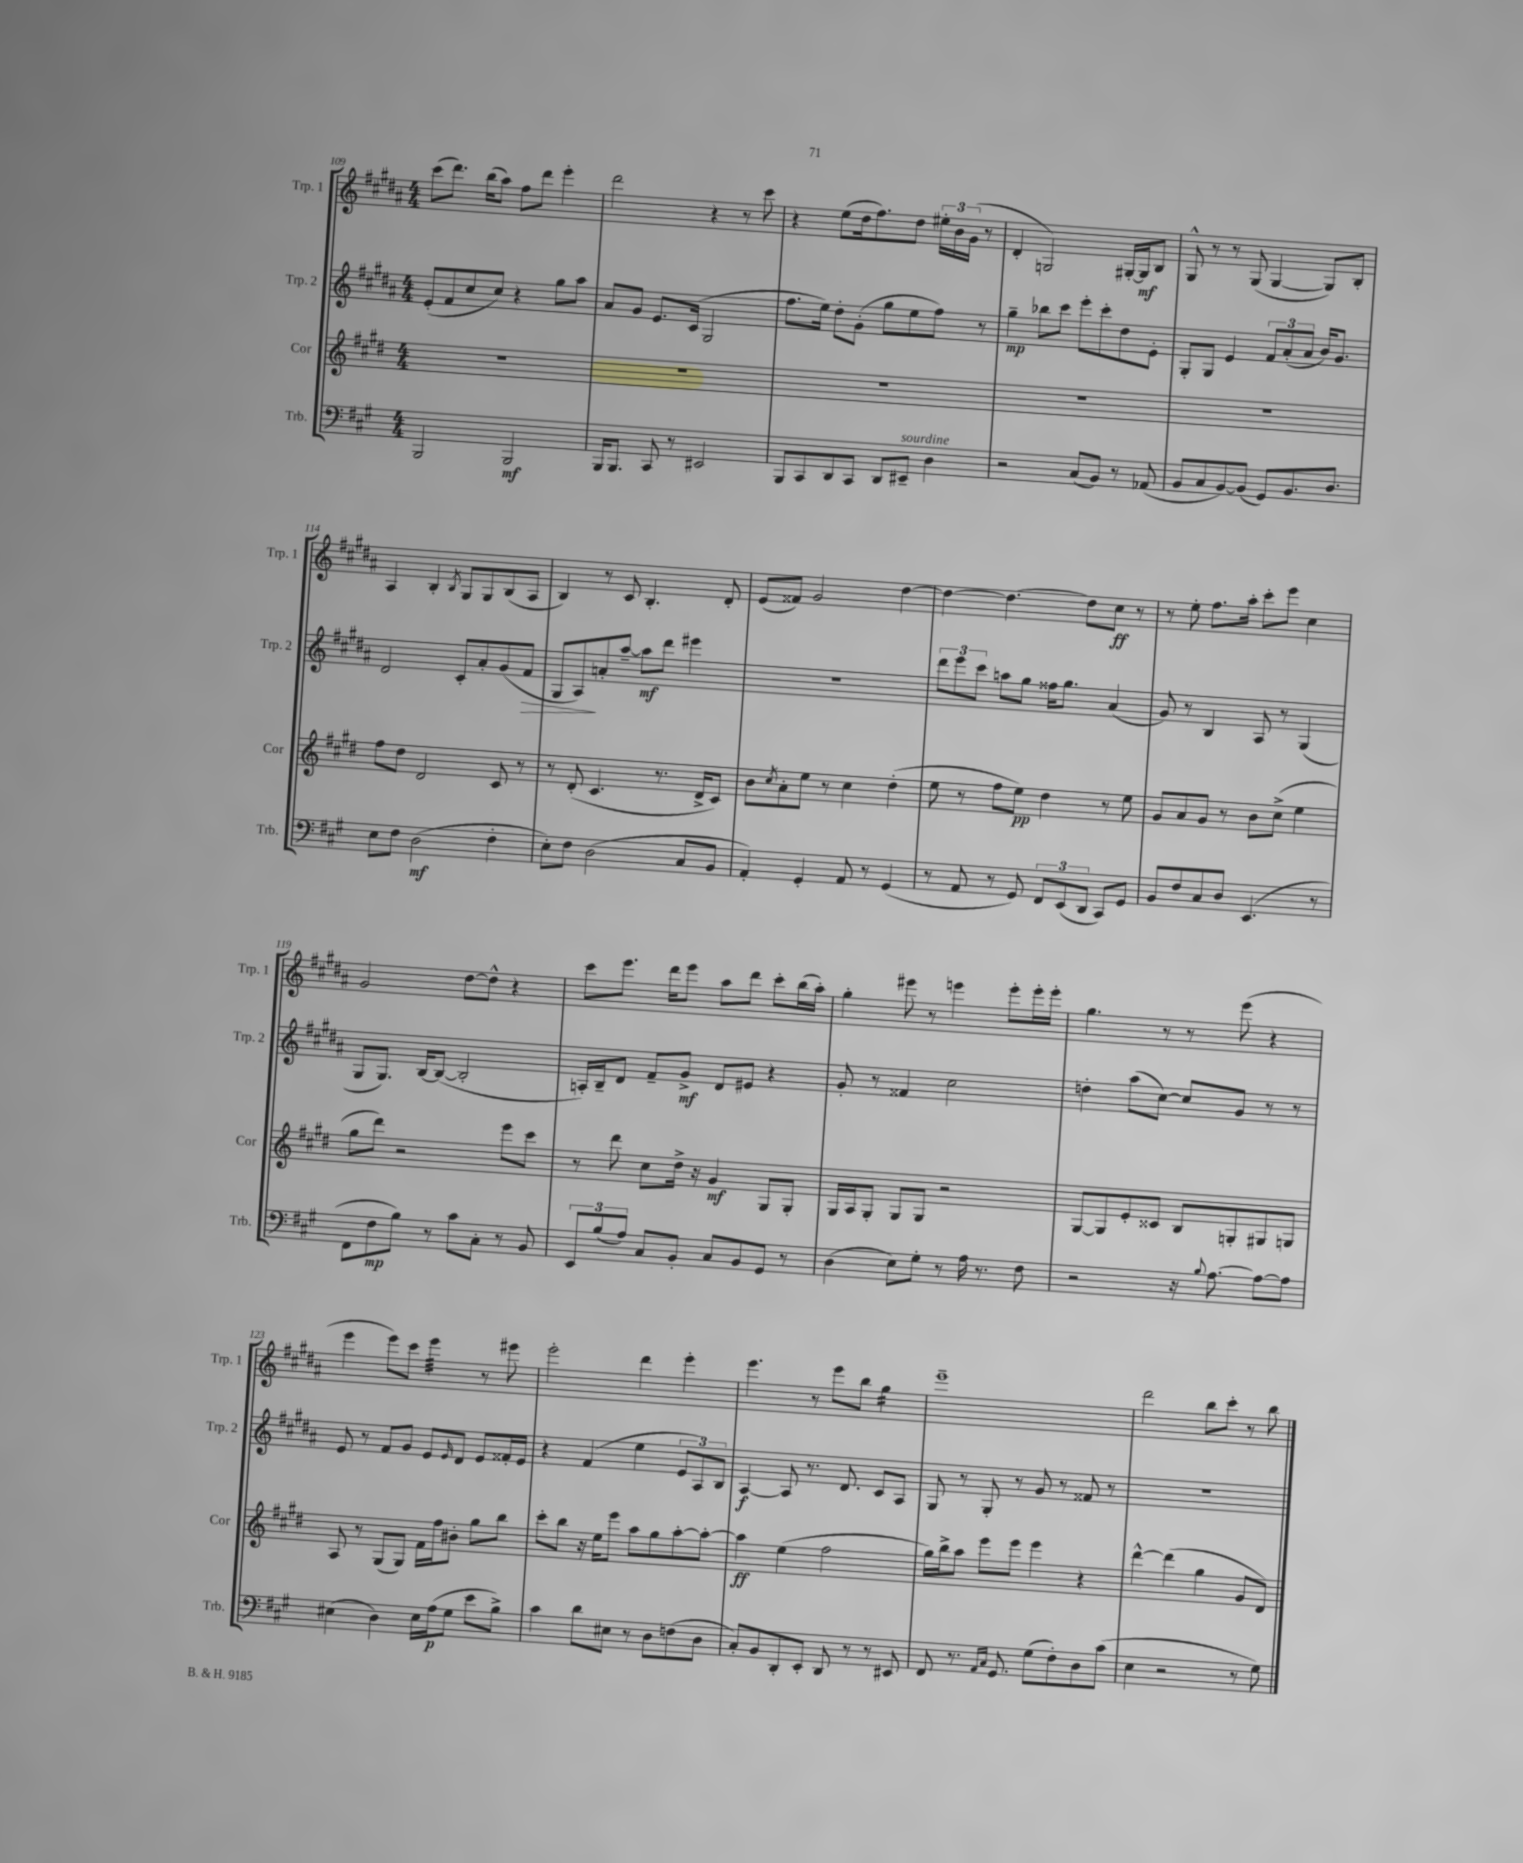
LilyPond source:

<<
\new StaffGroup <<
\new Staff = "s0" \with { instrumentName = "Trp. 1" shortInstrumentName = "Trp. 1" } {
    \clef treble \key b \major \numericTimeSignature \time 4/4
    cis'''8( dis'''8.) b''16( ais''8) fis''8 dis'''8 e'''4-. |
    dis'''2 r4 r8 cis'''8 |
    r4 e''8( dis''16 fis''8.) dis''8 \tuplet 3/2 { eis''16-. b'16 gis'16( } r8 |
    dis'4-. g2) gis16~-. gis16\mf b8 |
    gis8-^ r8 r8 gis8( gis4~ gis8) b8-. |
    ais4 b4-. \acciaccatura { b8 } gis8 gis8 b8( ais8 |
    b4) r8 cis'8 b4.-. dis'8-. |
    e'8( fisis'8) gis'2 dis''4~ |
    dis''4~ dis''4.~ dis''8 cis''8\ff r8 |
    r8 e''8-. fis''8. ais''16-. cis'''8-. e'''8 cis''4 |
    gis'2 dis''8~ dis''8-^ r4 |
    cis'''8 e'''8. dis'''16 e'''8 ais''8 dis'''8 cis'''8-. b''16( ais''16-.) |
    gis''4-. eis'''8 r8 e'''4 e'''8-. e'''16-. e'''16-. |
    gis''4. r8 r8 e'''8( r4 |
    e'''4 e'''8) cis'''8 e'''4:32 r8 eis'''8 |
    e'''2-. dis'''4 e'''4-. |
    e'''4. r8 e'''8 b''8 gis''4:16 |
    e'''1-- |
    dis'''2 b''8 cis'''8-. r8 b''8 \bar "|." |
}
\new Staff = "s1" \with { instrumentName = "Trp. 2" shortInstrumentName = "Trp. 2" } {
    \clef treble \key b \major \numericTimeSignature \time 4/4
    e'8-.( fis'8 cis''8 cis''8) r4 gis''8 ais''8 |
    ais'8 gis'8 e'8. cis'16( gis2 |
    fis''8. e''16) dis''8-. gis'8-.( gis''8 e''8 fis''8) r8 |
    gis''4--\mp bes''8 cis'''8 e'''8-. cis'''8-. dis''8 e'8-. |
    gis8-. gis8 e'4 \tuplet 3/2 { fis'8 ais'8-.( ais'8 } b'16) gis'8. |
    dis'2 cis'8-. ais'8-. gis'8( fis'8\> |
    gis8 ais8\!) a'8-. ais''8~-- ais''8\mf dis'''8 eis'''4 |
    R1 |
    \tuplet 3/2 { dis'''8 e'''8 cis'''8 } a''8 gis''8 fisis''16 gis''8. ais'4( |
    gis'8) r8 b4 ais8 r8 gis4( |
    gis8 gis8.) b16~ b8~( b2-. |
    a16-.) b16-- dis'8 fis'8-- gis'8->\mf dis'8 eis'8 r4 |
    gis'8-. r8 fisis'4 cis''2 |
    d''4-. ais''8( cis''8~) cis''8 gis'8 r8 r8 |
    e'8 r8 fis'8 gis'8 e'8 \grace { e'16 } dis'8 e'8 fisis'16-. e'16 |
    r4 fis'4( e''4 \tuplet 3/2 { e'8 ais8) b8 } |
    ais4~\f ais8 r8. dis'8. cis'8 ais8 |
    gis8 r8 gis8-. r8 gis'8 r8 fisis'8 r8 |
    R1 \bar "|." |
}
\new Staff = "s2" \with { instrumentName = "Cor" shortInstrumentName = "Cor" } {
    \clef treble \key e \major \numericTimeSignature \time 4/4
    R1 |
    R1 |
    R1 |
    R1 |
    R1 |
    fis''8 dis''8 dis'2 cis'8 r8 |
    r8 dis'8-.( cis'4. r8. dis'16-> cis'8) |
    b'8 \acciaccatura { cis''8 } a'8-. e''8 r8 cis''4 dis''4-.( |
    e''8 r8 fis''8 e''8\pp) dis''4 r8 e''8 |
    gis'8 a'8 gis'8 r8 b'8 cis''8->( e''4 |
    gis''8 dis'''8) r2 e'''8 cis'''8 |
    r8 dis'''8 cis''8 dis''16-> r16 gis'4\mf gis8 gis8-. |
    gis16 a16 gis8-. gis8 gis8 r2 |
    gis8~ gis8 e'8-. cisis'8 b8 g8-. gis8 g8 |
    a8 r8 gis8( gis8) fis'16 fis''16 bis'8-. gis''8 b''8 |
    cis'''8-. b''8 r16 e''16 e'''8 a''8 gis''8 a''8~-. a''8~-. |
    a''4\ff e''4( fis''2 |
    gis''16) b''16-> a''8 e'''8 e'''8 e'''4 r4 |
    dis'''4~-^ dis'''4( gis''4 gis'8 dis'8) \bar "|." |
}
\new Staff = "s3" \with { instrumentName = "Trb." shortInstrumentName = "Trb." } {
    \clef bass \key a \major \numericTimeSignature \time 4/4
    b,,2 b,,2\mf |
    b,,16 b,,8. cis,8 r8 eis,2 |
    b,,8 cis,8 d,8 cis,8 d,8 eis,8--^\markup { \italic "sourdine" } d4 |
    r2 cis8( b,8) r8 aes,8( |
    b,8 cis8 b,8~) b,8( gis,8) b,8. d8. |
    e8 fis8 d2\mf( fis4-. |
    e8-.) fis8 d2( cis8 b,8 |
    a,4-.) gis,4-. a,8 r8 gis,4( |
    r8 a,8 r8 gis,8) \tuplet 3/2 { fis,8 e,8( d,8 } cis,8) gis,8 |
    b,8 fis8 cis8 d8 e,4.( r8 |
    fis,8 fis8\mp b8) r8 cis'8 cis8-. r8 b,8 |
    \tuplet 3/2 { e,8 b8( a8) } cis8 b,8-. cis8 b,8 gis,8 r8 |
    d4( e8) gis8-. r8 a16 r8. fis8 |
    r2 r16 \appoggiatura { b8 } a8.~ a8~ a8 |
    eis4( d4) eis16 a16\p( gis8 e'8 b8->) |
    cis'4 d'8 eis8 r8 d8 f8( d8 |
    cis8-.) b,8 d,8-. e,8-. d,8 r8 r8 eis,8 |
    fis,8 r8. \grace { a,16 cis16 } gis,8. gis8( fis8-.) d8 cis'8( |
    e4 r2 r8 gis8) \bar "|." |
}
>>
>>
\layout { \context { \Score currentBarNumber = #109 } }
